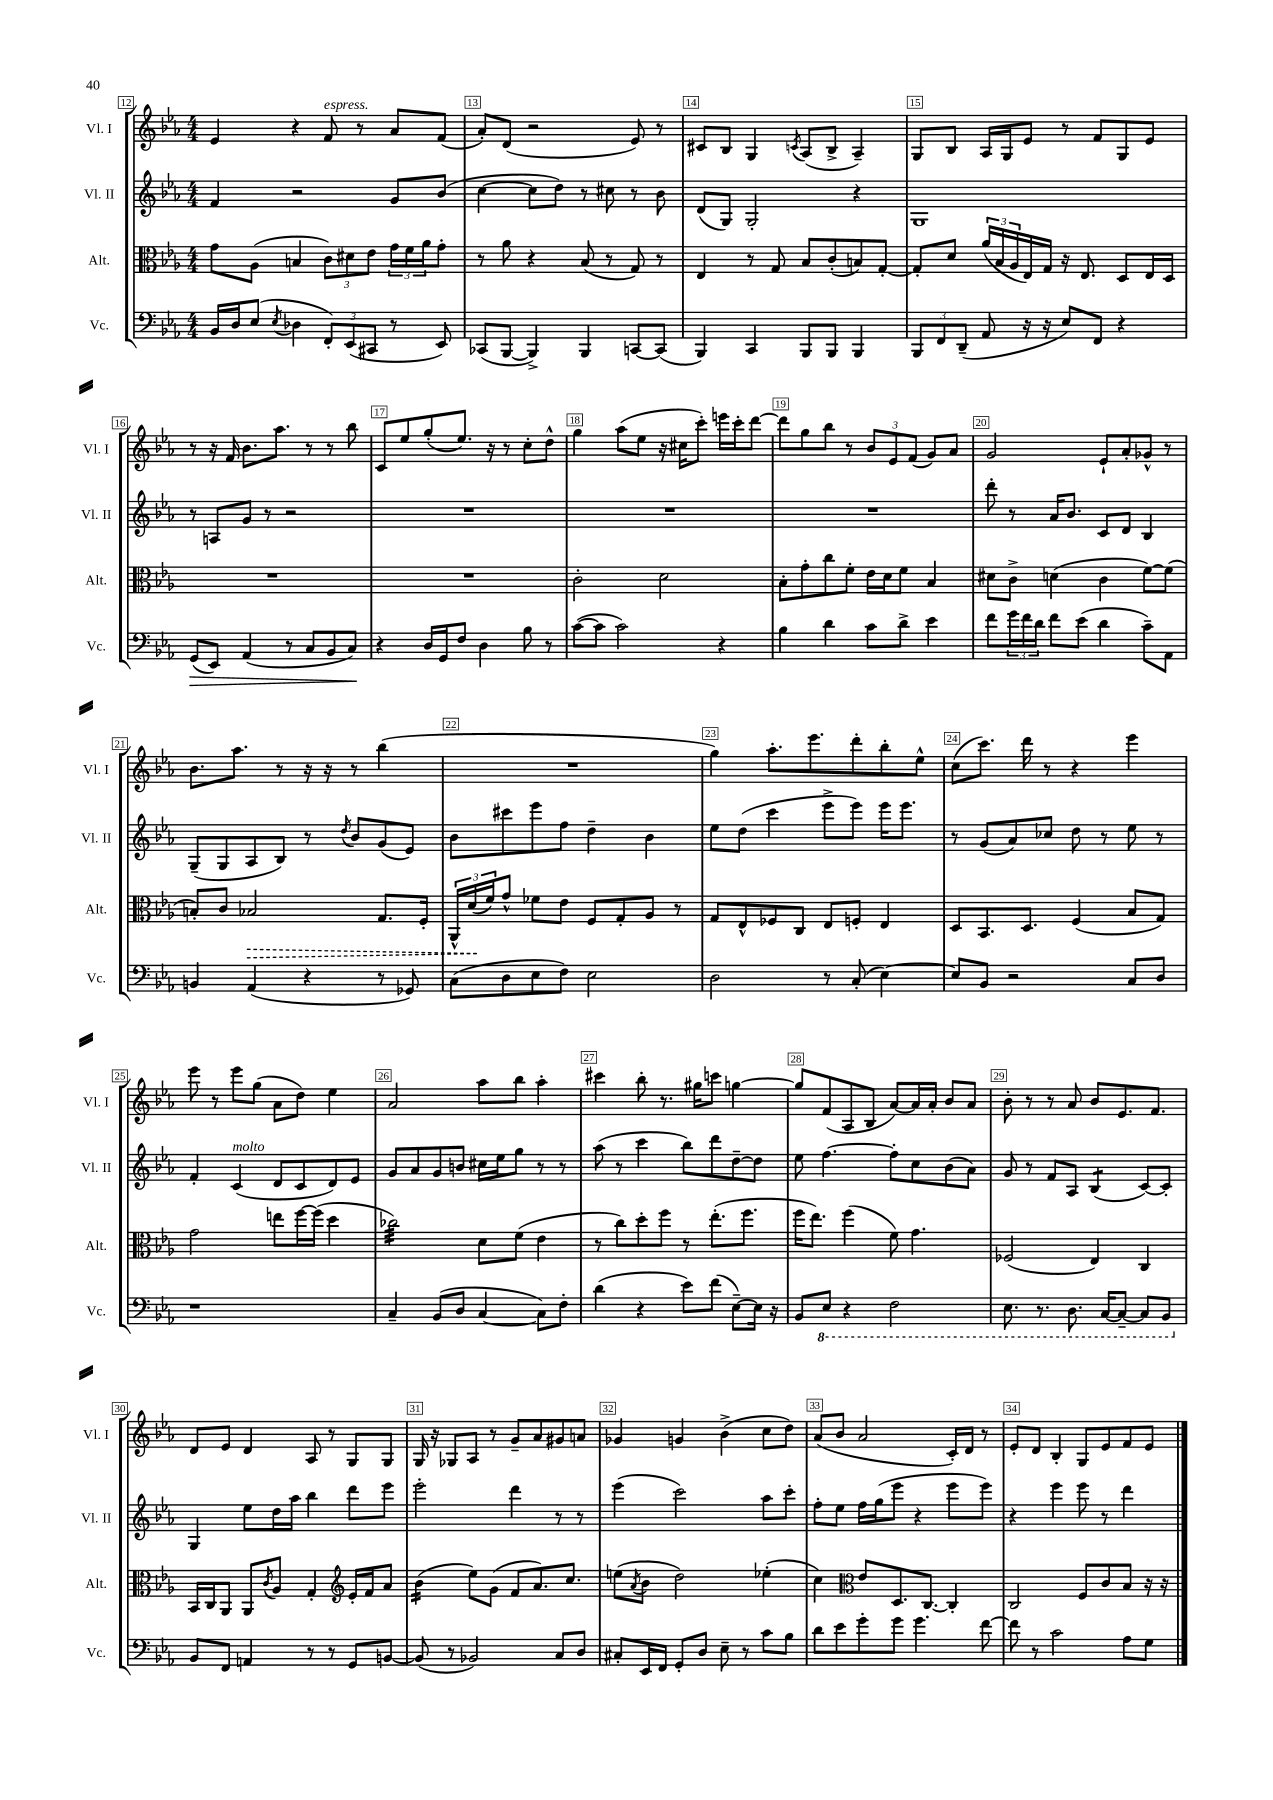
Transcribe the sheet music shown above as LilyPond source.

<<
\new StaffGroup <<
\new Staff = "s0" \with { instrumentName = "Vl. I" shortInstrumentName = "Vl. I" } {
    \clef treble \key ees \major \numericTimeSignature \time 4/4
    ees'4 r4 f'8^\markup { \italic "espress." } r8 aes'8 f'8( |
    aes'8-.) d'8( r2 ees'8) r8 |
    cis'8 bes8 g4 \acciaccatura { c'8 } aes8( bes8-> aes4--) |
    g8 bes8 aes16 g16 ees'8 r8 f'8 g8 ees'8 |
    r8 r16 f'16 bes'8. aes''8. r8 r8 bes''8 |
    c'8 ees''8 g''8-.( ees''8.) r16 r8 c''8-. d''8-^ |
    g''4 aes''8( ees''8 r16 cis''16 c'''8-.) e'''16 c'''16-. d'''8~ |
    d'''8 g''8 bes''8 r8 \tuplet 3/2 { bes'8 ees'8 f'8( } g'8) aes'8 |
    g'2 ees'8-! aes'8-. ges'8-^ r8 |
    bes'8. aes''8. r8 r16 r16 r8 bes''4( |
    R1 |
    g''4) aes''8.-. ees'''8. d'''8-. bes''8-. ees''8-^ |
    c''8( c'''8.) d'''16 r8 r4 ees'''4 |
    ees'''8 r8 ees'''8 g''8( aes'8 d''8) ees''4 |
    aes'2 aes''8 bes''8 aes''4-. |
    cis'''4 bes''8-. r8. gis''16 c'''8 g''4~ |
    g''8 f'8( aes8 bes8 aes'8~) aes'16 aes'16-. bes'8 aes'8 |
    bes'8-. r8 r8 aes'8 bes'8 ees'8. f'8. |
    d'8 ees'8 d'4 aes8 r8 g8 g8 |
    g16 r16 ges8 aes8 r8 g'8-- aes'8 gis'8 a'8 |
    ges'4 g'4 bes'4->( c''8 d''8) |
    aes'8( bes'8 aes'2 c'16-.) d'16 r8 |
    ees'8-. d'8 bes4-. g8 ees'8 f'8 ees'8 \bar "|." |
}
\new Staff = "s1" \with { instrumentName = "Vl. II" shortInstrumentName = "Vl. II" } {
    \clef treble \key ees \major \numericTimeSignature \time 4/4
    f'4 r2 g'8 bes'8( |
    c''4~ c''8 d''8) r8 cis''8 r8 bes'8 |
    d'8( g8) g2-. r4 |
    g1 |
    r8 a8 g'8 r8 r2 |
    R1 |
    R1 |
    R1 |
    d'''8-. r8 aes'16 bes'8. c'8 d'8 bes4 |
    g8--( g8 aes8 bes8) r8 \acciaccatura { d''8 } bes'8 g'8( ees'8) |
    bes'8 cis'''8 ees'''8 f''8 d''4-- bes'4 |
    ees''8 d''8( c'''4 ees'''8-> ees'''8) ees'''16 ees'''8. |
    r8 g'8( aes'8) ces''8 d''8 r8 ees''8 r8 |
    f'4-. c'4^\markup { \italic "molto" }( d'8 c'8 d'8) ees'8 |
    g'8 aes'8 g'8 b'8 cis''16 ees''16 g''8 r8 r8 |
    aes''8( r8 c'''4 bes''8) d'''8 d''8~-- d''8 |
    ees''8 f''4.~ f''8-. c''8 bes'8( aes'8) |
    g'8 r8 f'8 aes8 bes4:8( c'8~) c'8-. |
    g4 ees''8 d''16 aes''16 bes''4 d'''8 ees'''8 |
    ees'''2-. d'''4 r8 r8 |
    ees'''4( c'''2) aes''8 c'''8-. |
    f''8-. ees''8 f''16 g''16( ees'''8 r4 ees'''8 ees'''8) |
    r4 ees'''4 ees'''8 r8 d'''4 \bar "|." |
}
\new Staff = "s2" \with { instrumentName = "Alt." shortInstrumentName = "Alt." } {
    \clef alto \key ees \major \numericTimeSignature \time 4/4
    g'8 aes8( b4 \tuplet 3/2 { c'8) dis'8 ees'8 } \tuplet 3/2 { g'16 f'16 aes'16 } g'8-. |
    r8 aes'8 r4 bes8( r8 g8) r8 |
    ees4 r8 g8 bes8 c'8-.( b8) g8~-. |
    g8-. d'8 \tuplet 3/2 { aes'16( bes16 aes16 } ees16) g16 r16 ees8. d8 ees16 d16 |
    R1 |
    R1 |
    c'2-. d'2 |
    bes8-. g'8-. c''8 f'8-. ees'16 d'16 f'8 bes4 |
    dis'8 c'8-> d'4( c'4 f'8~) f'8( |
    b8-.) c'8 \once \override Hairpin.style = #'dashed-line bes2\> g8. f16-. |
    \tuplet 3/2 { aes,16-^ d'16\!( f'16) } g'8-^ fes'8 ees'8 f8 g8-. aes8 r8 |
    g8 ees8-^ fes8 c8 ees8 f8-. ees4 |
    d8 bes,8. d8. f4( bes8 g8) |
    g'2 e''8 f''16~ f''16( d''4 |
    ces''2:32) d'8 f'8( ees'4 |
    r8 c''8) d''8-. f''8 r8 ees''8.-.( f''8. |
    f''16 ees''8.) f''4( f'8) g'4. |
    fes2( ees4) c4 |
    bes,16 c16 aes,8 aes,8 \acciaccatura { c'8 } aes8 g4-. \clef treble ees'16-. f'16 aes'8 |
    bes'4:16( ees''8) g'8( f'8 aes'8.) c''8. |
    e''8( \acciaccatura { aes'8 } bes'8 d''2) ees''4-.( |
    c''4) \clef alto ees'8 d8. c8.~ c4-. |
    c2 f8 c'8 bes8 r16 r16 \bar "|." |
}
\new Staff = "s3" \with { instrumentName = "Vc." shortInstrumentName = "Vc." } {
    \clef bass \key ees \major \numericTimeSignature \time 4/4
    bes,16 d16 ees8( \acciaccatura { ees8 } des4 \tuplet 3/2 { f,8-.) ees,8( cis,8 } r8 ees,8) |
    ces,8( bes,,8~ bes,,4->) bes,,4 c,8~ c,8( |
    bes,,4) c,4 bes,,8 bes,,8 bes,,4 |
    \tuplet 3/2 { bes,,8 f,8 d,8--( } aes,8 r16 r16 ees8) f,8 r4 |
    g,8\>( ees,8) aes,4( r8 c8 bes,8 c8\!) |
    r4 d16 g,16 f8 d4 bes8 r8 |
    c'8~( c'8 c'2) r4 |
    bes4 d'4 c'8 d'8-> ees'4 |
    f'8 \tuplet 3/2 { g'16 f'16 d'16 } f'8 ees'8( d'4 c'8--) aes,8 |
    b,4 aes,4( r4 r8 ges,8) |
    c8( d8 ees8 f8) ees2 |
    d2 r8 c8-.( ees4~) |
    ees8 bes,8 r2 c8 d8 |
    r1 |
    c4-- bes,8( d8 c4~ c8) f8-. |
    d'4( r4 ees'8) f'8( ees8~--) ees16 r16 |
    bes,8 \ottava #-1 ees,8 r4 f,2 |
    ees,8. r8. d,8. c,16~ c,8~-- c,8 bes,,8 \ottava #0 |
    bes,8 f,8 a,4 r8 r8 g,8 b,8~ |
    b,8( r8 bes,2) c8 d8 |
    cis8-. ees,16 f,16 g,8-. d8 ees8-- r8 c'8 bes8 |
    d'8 ees'8 g'8-. g'8 g'4. f'8~ |
    f'8 r8 c'2 aes8 g8 \bar "|." |
}
>>
>>
\layout { \context { \Score currentBarNumber = #12 \override BarNumber.break-visibility = ##(#f #t #t) barNumberVisibility = #all-bar-numbers-visible \override BarNumber.stencil = #(make-stencil-boxer 0.1 0.3 ly:text-interface::print) } }
